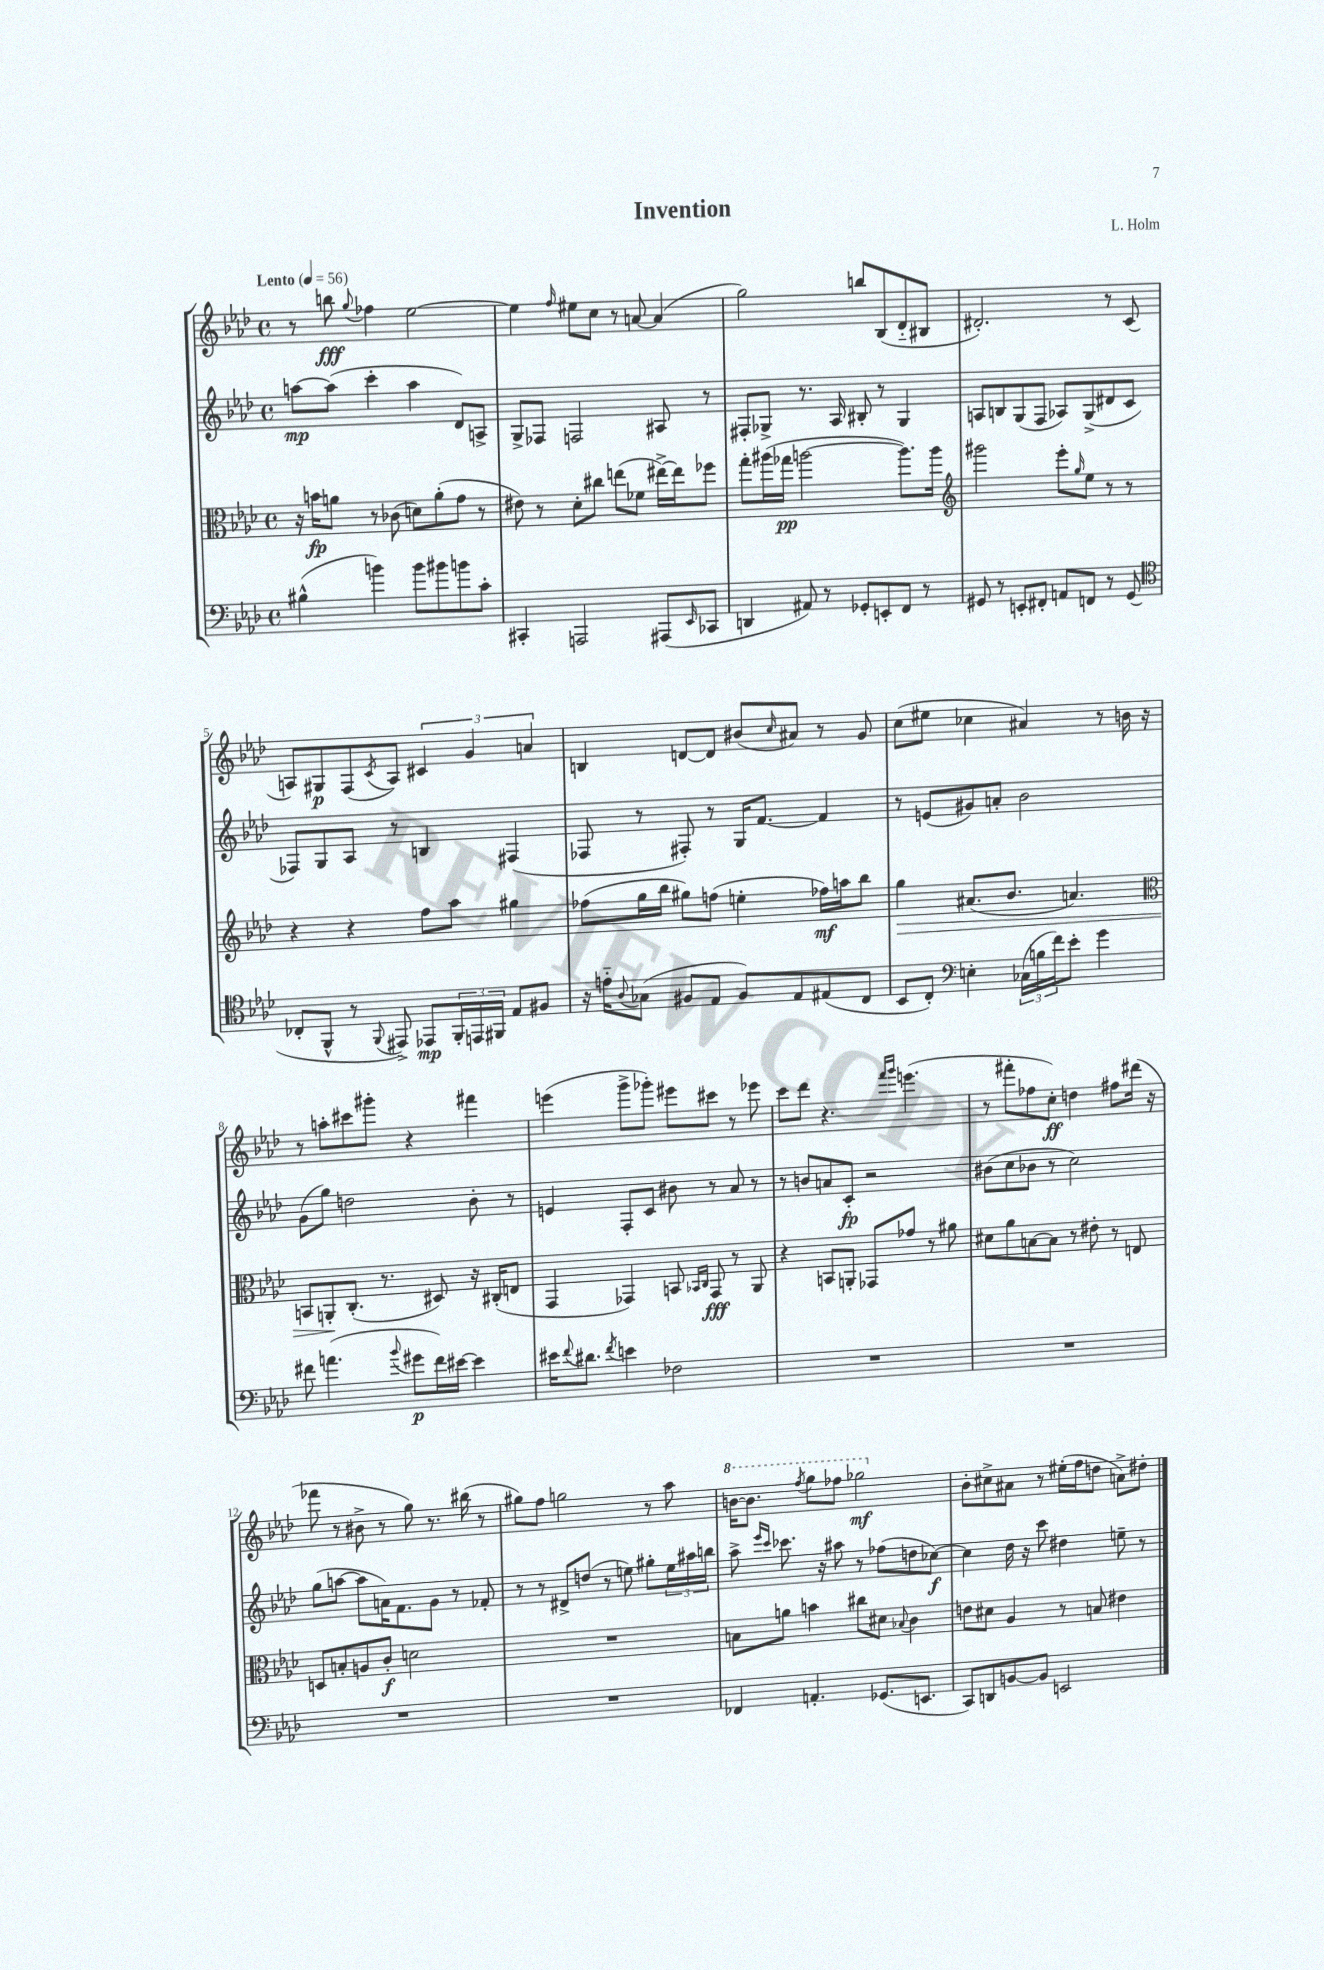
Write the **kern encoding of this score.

**kern	**kern	**kern	**kern
*staff4	*staff3	*staff2	*staff1
*clefF4	*clefC3	*clefG2	*clefG2
*k[b-e-a-d-]	*k[b-e-a-d-]	*k[b-e-a-d-]	*k[b-e-a-d-]
*M4/4	*M4/4	*M4/4	*M4/4
*met(c)	*met(c)	*met(c)	*met(c)
*MM56	*MM56	*MM56	*MM56
(4B#^^\	16r	[8aa\L	8r
.	16b\LK	.	.
.	8a\J	(8aa\]J	8bb\
.	.	.	8qqgg/
4b\)	8r	4ccc'\	4ff-\
.	(8c-\	.	.
8b\L	8d\L)	4aa\	[2ee-\
8b#\	(8a'\	.	.
8b\	8g\J	8d-/L)	.
8c'\J	8r	8A^/J	.
=	=	=	=
4CC#'/	8e#\)	8G^/L	4ee-\]
.	8r	8F-/J	.
.	.	.	16qqff/
2AAA/	8d-'\L	2F/	8ee#\L
.	8cc#\J	.	8cc\J
.	(8ee\L	.	8r
.	8f-\J	.	[8a/
(8AAA#/L	[16ee#^\LL)	8A#/	(4a/]
.	16ee#\]J	.	.
16qqEE-/	.	.	.
8CC-/J	8ff-\J	8r	.
=	=	=	=
4DD/	8gg'\L	8F#'/L	2gg\)
.	(16aa#\L	8G-^/J	.
.	16gg-\JJ	.	.
8AA#/)	[2aa\	8.r	.
8r	.	.	.
.	.	16A-/	.
8GG-'/L	.	8B#'/	8bb/L
8EE'/	.	8r	(8B-/
8FF/J	8.aa\]L)	4G-/	8d-'~/
8r	.	.	8B#/J
.	16aa\Jk	.	.
=	=	=	=
*	*clefG2	*	*
8GG#/	2ggg#\	8A/L	2.d#'/)
8r	.	8B/	.
8EE'/L	.	(8G/	.
8FF#'/J	.	8F/J	.
8AA/L	8eee-'\L	8A-/L)	.
.	16qqgg/	.	.
8FF/J	8ee-\J	(8G^/	.
8r	8r	8d#/	8r
(8GG#/	8r	8c/J	(8c/
=	=	=	=
*clefC4	*	*	*
8C-'/L	4r	8F-/L)	8A/L)
8FF^^/J	.	8G/	8G#/
8r	4r	8A-/J	(8F/
8qqFF/	.	.	8qc/
8EE#^/)	.	8r	8A/J)
8EE-/L	8ff\L	4B/	6c#/
24FF'/L	8aa-\J	.	.
24EE/	.	.	6g/
24FF#/JJ	.	.	.
8E-/L	4gg#\	(4F#/	.
.	.	.	6a/
8F#/J	.	.	.
=	=	=	=
16r	(8ff-\L	8F-/	4B/
16e'~\LK	.	.	.
8qqA-/	.	.	.
(8G-\J	16gg\L	8r	.
.	16bb-\JJ	.	.
8F#/L	8gg#\L)	8F#'/)	[8d/L
8E-/J	(8ff\J	8r	8d/]J
8F#/L)	4ee'\	16G/LK	(8b#/L
.	.	[8.f/J	.
.	.	.	16qqcc/
8E-/	.	.	8a#/J)
(8E#/	16ff-\LL)	4f/]	8r
.	16aa\J	.	.
8C/J	8bb-\J	.	8g/
=	=	=	=
8BB-/L	4gg\	8r	(8cc\L
8C'/J)	.	(8e/L	8ee#\J
*clefF4	*	*	*
4E'\	(8.a#/L	8g#/)	4cc-\
.	.	8a'/J	.
.	8.b-/J	.	.
(24C-\LL	.	2b-\	4a#/)
24B\	.	.	.
24f\J)	.	.	.
8e-'\J	4.a/)	.	.
4g\	.	.	8r
.	.	.	16b\
.	.	.	16r
=	=	=	=
*	*clefC3	*	*
8f#\	8BB/L	(8g\L	8r
(4.a\	8AA'/	8gg\J)	8aa'\L
.	(8.C'/J	2dd\	8ccc#\
.	.	.	8ggg#'\J
.	8.r	.	.
8qqb-/	.	.	.
8g#\L	.	.	4r
16f#\L)	8D#/)	.	.
[16e#\JJ	.	.	.
4e#\]	16r	8b-'\	4fff#\
.	(16C#'/LK	.	.
.	8E/J	8r	.
=	=	=	=
16e#\LK	4GG/	4e/	(4eee\
8qqf/	.	.	.
8.d#\J	.	.	.
8qf/	.	.	.
4e\	4GG-/)	8F'/L	8ggg^\L
.	.	8c/J	8ggg-'\J)
2F-\	8BB/	8b#\	8eee#\L
.	16qqBB-/LL	.	.
.	16qqC/JJ	.	.
.	8GG-/	8r	8ccc#\J
.	8r	8a-/	8r
.	8AA-/	8r	8eee-\
=	=	=	=
1r	4r	8r	8ccc\L
.	.	8b/L	8ddd-\J
.	8BB/L	8a/	4.r
.	8AA'/J	8c'/J	.
.	8GG-/L	2r	.
.	.	.	16qqfff/LL
.	.	.	16qqggg/JJ
.	8g-/J	.	(4.eee\
.	8r	.	.
.	8a#\	.	.
=	=	=	=
1r	8d#\L	(8b#\L	8r
.	8a-\	8cc\	8fff#'\L
.	[8B\	8b-\J	8ff-\
.	8B\]J	8r	8cc'\J)
.	8r	2cc\)	4dd\
.	8e#'\	.	.
.	8r	.	8ff#\L
.	8E/	.	(16ddd#\Jk
.	.	.	16r
=	=	=	=
1r	8D/L	(8gg\L	8fff-\
.	8B'/	[8aa\J	8r
.	8A/	8aa\]L	8b#^\
.	8c'/J	16a\K)	8r
.	.	8.f\	.
.	2d\	.	8gg\)
.	.	8g\J	8.r
.	.	8r	.
.	.	.	(16bb#\
.	.	8f-'/	8r
=	=	=	=
1r	1r	8r	8gg#\L)
.	.	8r	8ff\J
.	.	8d#^/L	2gg\
.	.	(8dd/J	.
.	.	8r	.
.	.	8ee\)	.
.	.	8gg#'\L	8r
.	.	24ee\L	8aa-\
.	.	24aa#\	.
.	.	24bb\JJ	.
=	=	=	=
4FF-/	8B\L	8aa-^\	[16bb\LK
.	.	.	8.bb\]J
.	.	16qqeee-/LL	.
.	.	16qqccc/JJ	.
.	8a\J	8.ccc-\	.
.	.	.	8qfff/
4.AA'/	4b\	.	8ggg\L
.	.	16r	.
.	.	8aa#\	8fff-\J
.	8cc#\L	8r	2ggg-\
(8.GG-/L	8d#\J	(8ff-\L	.
.	8qqB-/	.	.
.	4c\	8dd\	.
8.EE/J	.	.	.
.	.	[8cc-\J)	.
=	=	=	=
8CC/L)	8e\L	4cc-\]	8b-'\L
8DD/	8d#\J	.	8cc#^\
[8BB/	4A-/	16dd-\	8a#\J
.	.	16r	.
8BB/]J	.	8ccc\	8r
2EE/	8r	4dd#\	(16ee#'\LL
.	.	.	16ff\J
.	8B/	.	8dd\J
.	4e#\	8ee~\	8a^\L)
.	.	8r	8dd#'\J
==	==	==	==
*-	*-	*-	*-
